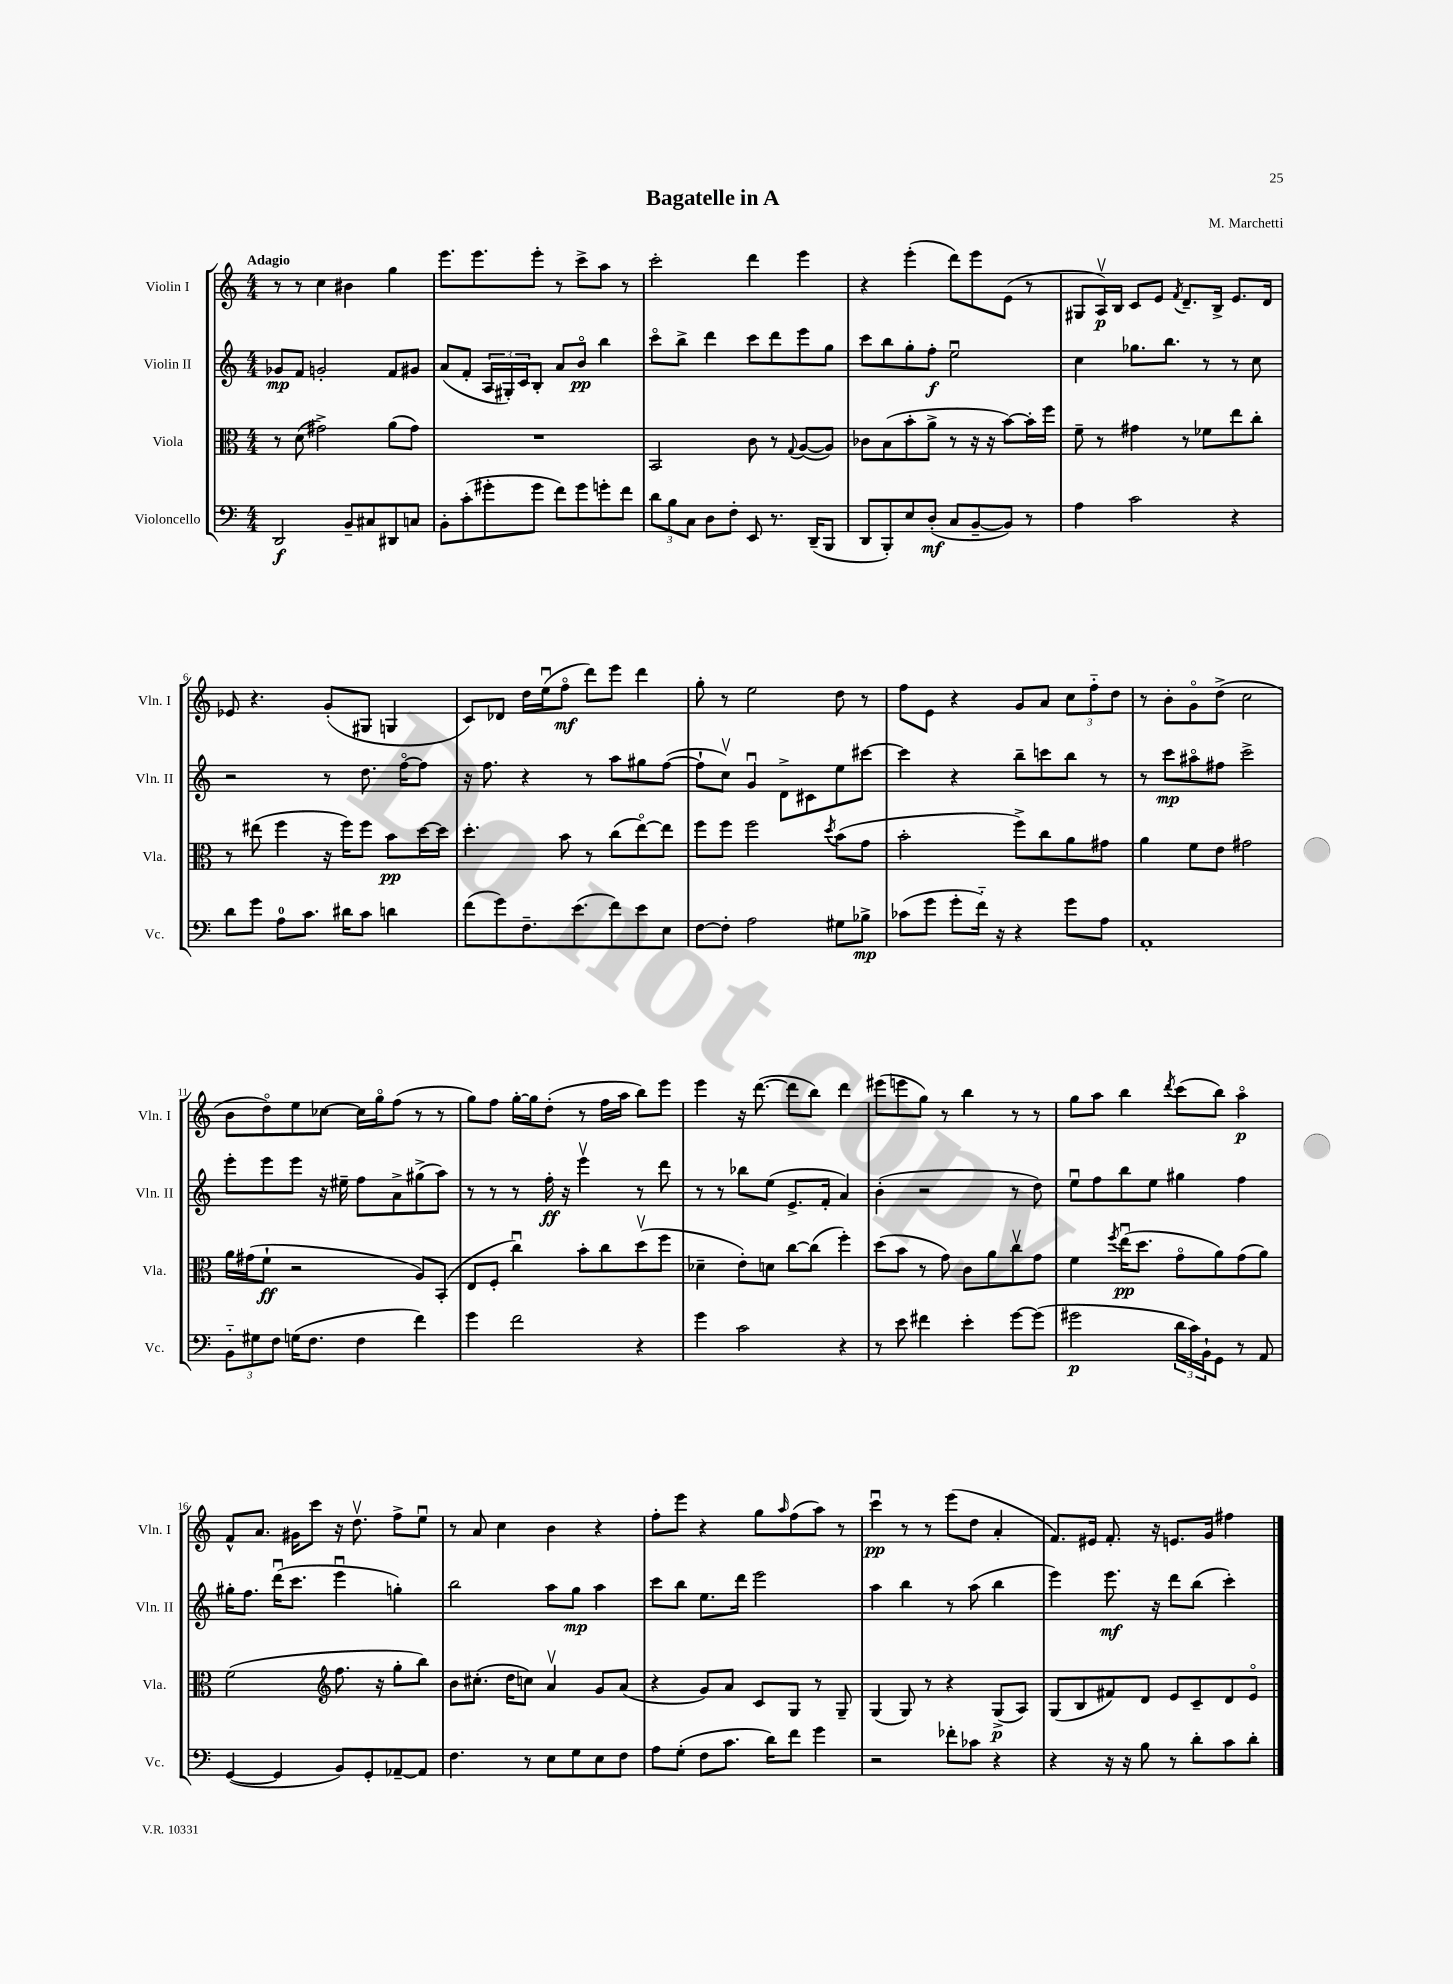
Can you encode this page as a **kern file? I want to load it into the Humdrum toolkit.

**kern	**dynam	**kern	**dynam	**kern	**dynam	**kern	**dynam
*part4	*part4	*part3	*part3	*part2	*part2	*part1	*part1
*staff4	*staff4	*staff3	*staff3	*staff2	*staff2	*staff1	*staff1
*I"Violoncello	*	*I"Viola	*	*I"Violin II	*	*I"Violin I	*
*I'Vc.	*	*I'Vla.	*	*I'Vln. II	*	*I'Vln. I	*
*clefF4	*	*clefC3	*	*clefG2	*	*clefG2	*
*k[]	*	*k[]	*	*k[]	*	*k[]	*
*M4/4	*	*M4/4	*	*M4/4	*	*M4/4	*
=1	=1	=1	=1	=1	=1	=1	=1
!	!	!	!	!	!	!LO:TX:a:B:t=Adagio	!
2DD/	f	8r	.	8g-X/L	mp	8r	.
.	.	(8d\	.	8f/J	.	8r	.
.	.	2g#X^\)	.	2gn'/	.	4cc\	.
8BB~/L	.	.	.	.	.	4b#X\	.
8C#X/	.	.	.	.	.	.	.
8DD#X/	.	(8a\L	.	8f/L	.	4gg\	.
8Cn/J	.	8g#\J)	.	8g#X/J	.	.	.
=2	=2	=2	=2	=2	=2	=2	=2
8BB'\L	.	1r	.	(8a/L	.	8.eee\L	.
(8c'\	.	.	.	8f'/J	.	.	.
.	.	.	.	.	.	8.eee\	.
8g#X'\	.	.	.	24A/LL	.	.	.
.	.	.	.	24G#X'/)	.	.	.
.	.	.	.	24c/J	.	.	.
8g#\J	.	.	.	8B'/J	.	8eee'\J	.
8f\L)	.	.	.	8a/L	.	8r	.
8g#\	.	.	.	8b/J	pp	8ccc^\L	.
8gn'\	.	.	.	4bb\	.	8aa\J	.
8f\J	.	.	.	.	.	8r	.
=3	=3	=3	=3	=3	=3	=3	=3
12d\L	.	2BB/	.	8ccc\L	.	2ccc'\	.
12B\	.	.	.	.	.	.	.
.	.	.	.	8bb^\J	.	.	.
12C\J	.	.	.	.	.	.	.
8D\L	.	.	.	4ddd\	.	.	.
8F'\J	.	.	.	.	.	.	.
8EE/	.	8c\	.	8ccc\L	.	4ddd\	.
8.r	.	8r	.	8ddd\	.	.	.
.	.	8qqG/	.	.	.	.	.
.	.	([8A/L	.	8eee\	.	4eee\	.
(16DD~/KL	.	.	.	.	.	.	.
8BBB/J	.	8A/J])	.	8gg\J	.	.	.
=4	=4	=4	=4	=4	=4	=4	=4
8DD/L	.	8c-X\L	.	8ccc\L	.	4r	.
8BBB'/)	.	(8B\	.	8bb\	.	.	.
8E/	.	8b'\	.	8gg'\	.	(4eee'\	.
(8D'/J	mf	8a^\J	.	8ff'\J	f	.	.
8C/L	.	8r	.	2eeu\	.	8ddd\L)	.
[8BB~/	.	16r	.	.	.	8eee\	.
.	.	16r	.	.	.	.	.
8BB/J])	.	[8b\L)	.	.	.	(8e\J	.
8r	.	16b'\L]	.	.	.	8r	.
.	.	16ff\JJ	.	.	.	.	.
=5	=5	=5	=5	=5	=5	=5	=5
4A\	.	8f~\	.	4cc\	.	8G#X/L	.
.	.	8r	.	.	.	16Av/L)	p
.	.	.	.	.	.	16B/JJ	.
2c\	.	4g#X\	.	8.gg-X\L	.	8c/L	.
.	.	.	.	.	.	8e/J	.
.	.	.	.	8.bb\J	.	.	.
.	.	.	.	.	.	8qf/	.
.	.	8r	.	.	.	8.d~/L	.
.	.	8f-X\L	.	8r	.	.	.
.	.	.	.	.	.	16B^/Jk	.
4r	.	8ee\	.	8r	.	8.e/L	.
.	.	8cc'\J	.	8cc\	.	.	.
.	.	.	.	.	.	16d/Jk	.
!!LO:LB:g=z
=6	=6	=6	=6	=6	=6	=6	=6
8d\L	.	8r	.	2r	.	8e-X/	.
8g\J	.	(8ee#X\	.	.	.	4.r	.
8A\L	.	4ff\	.	.	.	.	.
8.c\J	.	.	.	.	.	.	.
.	.	16r	.	8r	.	(8g'/L	.
16d#X\KL	.	16ff\KL)	.	.	.	.	.
8c\J	.	8ff\J	.	8.dd\	.	8G#X/J	.
4dn\	.	8b\L	pp	.	.	4Gn/	.
.	.	.	.	[16ff\KL	.	.	.
.	.	[16dd\L	.	8ff\J]	.	.	.
.	.	16dd\JJ]	.	.	.	.	.
=7	=7	=7	=7	=7	=7	=7	=7
(8f\L	.	4.dd'\	.	16r	.	8c/L)	.
.	.	.	.	8.ff\	.	.	.
8g\)	.	.	.	.	.	8d-X/J	.
8.F~\	.	.	.	4r	.	16dd\LL	.
.	.	.	.	.	.	(16eeu\J	.
.	.	8b\	.	.	.	8ff\J	mf
(8.e\	.	.	.	.	.	.	.
.	.	8r	.	8r	.	8ddd\L)	.
8f\)	.	(8cc\L	.	8aa\L	.	8eee\J	.
8e\	.	[8ee\)	.	8gg#X\	.	4ddd\	.
8E\J	.	8ee\J]	.	([8ff\J	.	.	.
=8	=8	=8	=8	=8	=8	=8	=8
[8F\L	.	8ff\L	.	8ff`\L]	.	8gg'\	.
8F'\J]	.	8ff\J	.	8ccv\J)	.	8r	.
2A\	.	2ff\	.	4gu/	.	2ee\	.
.	.	.	.	8d^\L	.	.	.
.	.	.	.	8c#X\	.	.	.
.	.	8qdd/	.	.	.	.	.
8G#X\L	.	(8b\L	.	8ee\	.	8dd\	.
8B-X^\J	mp	8g\J	.	[8ccc#X\J	.	8r	.
=9	=9	=9	=9	=9	=9	=9	=9
(8c-X\L	.	2b'\	.	4ccc#\]	.	8ff\L	.
8g\J	.	.	.	.	.	8e\J	.
8g'\L	.	.	.	4r	.	4r	.
16f\Jk)	.	.	.	.	.	.	.
16r	.	.	.	.	.	.	.
4r	.	8ff^\L)	.	8bb~\L	.	8g/L	.
.	.	8cc\	.	8cccn\	.	8a/J	.
8g\L	.	8a\	.	8bb\J	.	12cc\L	.
.	.	.	.	.	.	12ff\	.
8A\J	.	8g#X\J	.	8r	.	.	.
.	.	.	.	.	.	12dd\J	.
=10	=10	=10	=10	=10	=10	=10	=10
1AA'	.	4a\	.	8r	.	8r	.
.	.	.	.	8ccc\L	mp	8b'\L	.
.	.	8f\L	.	8aa#X\	.	8g\	.
.	.	8e\J	.	8ff#X\J	.	(8dd^\J	.
.	.	2g#X\	.	2ccc^\	.	2cc\	.
!!LO:LB:g=z
=11	=11	=11	=11	=11	=11	=11	=11
12BB\L	.	16a\LL	.	8eee'\L	.	8b\L	.
.	.	(16g#X\J	.	.	.	.	.
12G#X\	.	.	.	.	.	.	.
.	.	8f`\J	ff	8eee\	.	8dd\)	.
12F\J	.	.	.	.	.	.	.
(16Gn\KL	.	2r	.	8eee\J	.	8ee\	.
8.F\J	.	.	.	.	.	.	.
.	.	.	.	16r	.	[8cc-X\J	.
.	.	.	.	16ee#X~\	.	.	.
4F\	.	.	.	8ff\L	.	16cc-\LL]	.
.	.	.	.	.	.	16gg\J	.
.	.	.	.	8a^\	.	(8ff\J	.
4f\)	.	8A/L)	.	(8gg#X^\	.	8r	.
.	.	(8BB'/J	.	8aa\J)	.	8r	.
=12	=12	=12	=12	=12	=12	=12	=12
4g\	.	8E/L	.	8r	.	8gg\L)	.
.	.	8F'/J	.	8r	.	8ff\J	.
2f\	.	4ccu\)	.	8r	.	[16gg'\LL	.
.	.	.	.	.	.	16gg\J]	.
.	.	.	.	16ff'\	ff	(8dd'\J	.
.	.	.	.	16r	.	.	.
.	.	8b'\L	.	4eeev\	.	8r	.
.	.	8cc\	.	.	.	16ff\LL	.
.	.	.	.	.	.	16aa\JJ	.
4r	.	(8ddv\	.	8r	.	8bb\L)	.
.	.	8ff\J	.	8ddd\	.	8eee\J	.
=13	=13	=13	=13	=13	=13	=13	=13
4g\	.	4d-X~\	.	8r	.	4eee\	.
.	.	.	.	8r	.	.	.
2c\	.	8e'\L)	.	8bb-X\L	.	16r	.
.	.	.	.	.	.	([8.ddd\	.
.	.	8dn\J	.	(8ee\J	.	.	.
.	.	[8cc\L	.	8.e^/L	.	8ddd\L]	.
.	.	(8cc\J]	.	.	.	8bb\J)	.
.	.	.	.	16f'/Jk	.	.	.
4r	.	4ff'\)	.	4a/)	.	4ddd\	.
=14	=14	=14	=14	=14	=14	=14	=14
8r	.	(8dd\L	.	(4b'\	.	(8eee#X\L	.
8e\	.	8b\J	.	.	.	8eeen\	.
4f#X\	.	8r	.	2r	.	8gg\J)	.
.	.	8g\)	.	.	.	8r	.
4e'\	.	8c\L	.	.	.	4bb\	.
.	.	8a\	.	.	.	.	.
[8g\L	.	8ccv\	.	8r	.	8r	.
(8g\J]	.	8g\J	.	8dd\)	.	8r	.
=15	=15	=15	=15	=15	=15	=15	=15
2g#X\	p	4f\	.	8eeu\L	.	8gg\L	.
.	.	.	.	8ff\	.	8aa\J	.
.	.	8qff/	.	.	.	.	.
.	.	(16eeu\KL	pp	8bb\	.	4bb\	.
.	.	8.dd\J	.	.	.	.	.
.	.	.	.	8ee\J	.	.	.
.	.	.	.	.	.	8qddd/	.
24d\LL	.	8g\L	.	4gg#X\	.	(8ccc\L	.
24c\)	.	.	.	.	.	.	.
24BB`\J	.	.	.	.	.	.	.
8GG\J	.	8a\)	.	.	.	8bb\J)	.
8r	.	(8g\	.	4ff\	.	4aa\	p
8AA/	.	8a\J)	.	.	.	.	.
!!LO:LB:g=z
=16	=16	=16	=16	=16	=16	=16	=16
([4GG/	.	(2f\	.	16gg#X'\KL	.	8f^^/L	.
.	.	.	.	8.ff\J	.	.	.
.	.	.	.	.	.	8.a/J	.
4GG/]	.	.	.	(16dddu\KL	.	.	.
.	.	.	.	8.ccc\J	.	16g#X\KL	.
.	.	.	.	.	.	8ccc\J	.
*	*	*clefG2	*	*	*	*	*
8BB/L)	.	8.ff\	.	4eeeu\	.	16r	.
.	.	.	.	.	.	8.ddv\	.
8GG'/	.	.	.	.	.	.	.
.	.	16r	.	.	.	.	.
[8AA-X~/	.	8gg'\L	.	4ggn'\)	.	8ff^\L	.
8AA-/J]	.	8bb\J)	.	.	.	8eeu\J	.
=17	=17	=17	=17	=17	=17	=17	=17
4.F\	.	8b\L	.	2bb\	.	8r	.
.	.	(8.cc#X'\J	.	.	.	8a/	.
.	.	.	.	.	.	4cc\	.
.	.	16dd\KL	.	.	.	.	.
8r	.	8ccn\J)	.	.	.	.	.
8E\L	.	4av/	.	8aa\L	.	4b\	.
8G\	.	.	.	8gg\J	mp	.	.
8E\	.	8g/L	.	4aa\	.	4r	.
8F\J	.	(8a/J	.	.	.	.	.
=18	=18	=18	=18	=18	=18	=18	=18
8A\L	.	4r	.	8ccc\L	.	8ff'\L	.
(8G'\J	.	.	.	8bb\J	.	8eee\J	.
8F\L	.	8g/L)	.	8.ee\L	.	4r	.
8.c\J	.	8a/J	.	.	.	.	.
.	.	.	.	16ddd\Jk	.	.	.
.	.	8c/L	.	2eee\	.	8gg\L	.
16d\KL)	.	.	.	.	.	.	.
.	.	.	.	.	.	16qqaa/	.
8f\J	.	8G/J	.	.	.	(8ff\	.
4g\	.	8r	.	.	.	8aa\J)	.
.	.	8G~/	.	.	.	8r	.
=19	=19	=19	=19	=19	=19	=19	=19
2r	.	(4G/	.	4aa\	.	4cccu\	pp
.	.	8G/)	.	4bb\	.	8r	.
.	.	8r	.	.	.	8r	.
8f-X'\L	.	4r	.	8r	.	(8eee\L	.
8c-X\J	.	.	.	(8aa\	.	8dd\J	.
4r	.	(8G^/L	p	4bb\	.	4a'/	.
.	.	8A/J)	.	.	.	.	.
=20	=20	=20	=20	=20	=20	=20	=20
4r	.	(8G/L	.	4eee\)	.	8.f/L)	.
.	.	8B/	.	.	.	.	.
.	.	.	.	.	.	16e#X/Jk	.
16r	.	8f#X/)	.	8.eee\	mf	8.f'/	.
16r	.	.	.	.	.	.	.
8B\	.	8d/J	.	.	.	.	.
.	.	.	.	16r	.	16r	.
8r	.	8e/L	.	8ddd\L	.	8.en/L	.
8d'\L	.	8c~/	.	(8bb\J	.	.	.
.	.	.	.	.	.	16g/Jk	.
8c\	.	8d/	.	4ccc'\)	.	4ff#X\	.
8d'\J	.	8e/J	.	.	.	.	.
==	==	==	==	==	==	==	==
*-	*-	*-	*-	*-	*-	*-	*-
